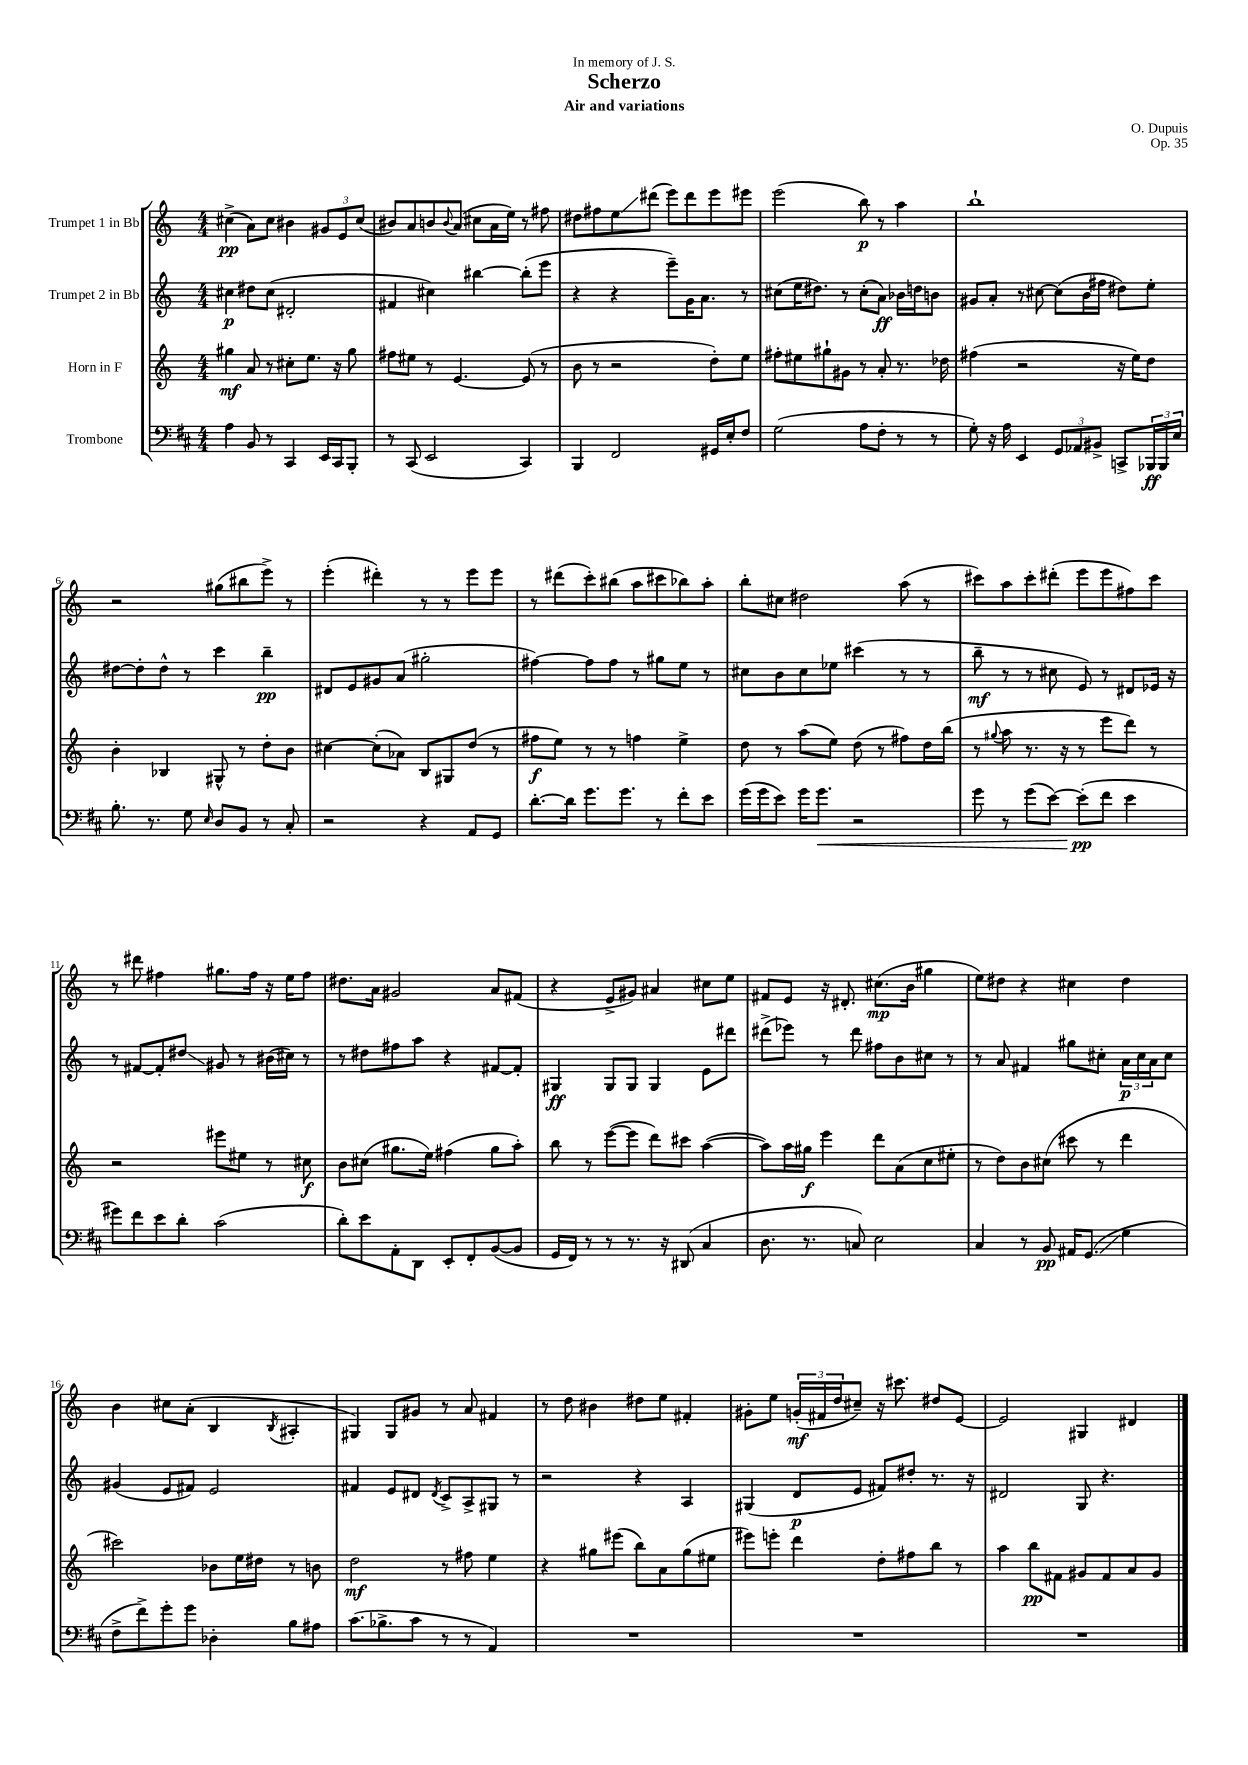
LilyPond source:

\header { title = "Scherzo" composer = "O. Dupuis" subtitle = "Air and variations" dedication = "In memory of J. S." opus = "Op. 35" }
<<
\new StaffGroup <<
\new Staff = "s0" \with { instrumentName = "Trumpet 1 in Bb" } {
    \clef treble \key c \major \numericTimeSignature \time 4/4
    cis''4->\pp( a'8) cis''8 bis'4 \tuplet 3/2 { gis'8 e'8 cis''8( } |
    bis'8) a'8 b'8 \appoggiatura { b'8 } a'8( cis''8 a'16 e''16) r8 fis''8 |
    dis''8 fis''8 e''8\glissando dis'''8( e'''8) dis'''8 e'''8 eis'''8 |
    e'''2( b''8\p) r8 a''4 |
    b''1-! |
    r2 gis''8( bis''8 e'''8->) r8 |
    e'''4-.( dis'''4-.) r8 r8 e'''8 e'''8 |
    r8 dis'''8( c'''8-.) bis''8( a''8 cis'''8 bes''8) a''8-. |
    b''8-. cis''8 dis''2 a''8( r8 |
    cis'''8) a''8 cis'''8-. dis'''8-.( e'''8 e'''8 fis''8) cis'''8 |
    r8 dis'''8 fis''4 gis''8. fis''16 r16 e''16 fis''8 |
    dis''8. a'16 gis'2 a'8 fis'8( |
    r4 e'8-> gis'8) ais'4 cis''8 e''8 |
    fis'8 e'8 r16 dis'8.-. cis''8.\mp( b'16 gis''4 |
    e''8) dis''8 r4 cis''4 dis''4 |
    b'4 cis''8 a'8-.( b4 \acciaccatura { b8 } ais4-. |
    gis4) gis8 gis'8 r8 a'8 fis'4 |
    r8 d''8 bis'4 dis''8 e''8 fis'4-. |
    gis'8-. e''8 \tuplet 3/2 { g'16-.\mf( fis'16 d''16 } cis''8--) r16 cis'''8. dis''8 e'8~ |
    e'2 gis4 dis'4 \bar "|." |
}
\new Staff = "s1" \with { instrumentName = "Trumpet 2 in Bb" } {
    \clef treble \key c \major \numericTimeSignature \time 4/4
    cis''4\p dis''8 cis''8( dis'2-. |
    fis'4 cis''4) bis''4~ bis''8-.( e'''8 |
    r4 r4 e'''8--) g'16 a'8. r8 |
    cis''8( e''16 dis''8.) r8 cis''8-.( a'8\ff) bes'16 d''16 b'8 |
    gis'8 a'8-. r8 cis''8~ cis''8( b'16 fis''16 dis''8) e''8-. |
    dis''8~ dis''8-. dis''8-^ r8 c'''4 b''4--\pp |
    dis'8 e'8 gis'8 a'8( gis''2-. |
    fis''4~) fis''8 fis''8 r8 gis''8 e''8 r8 |
    cis''8 b'8 cis''8 ees''8 cis'''4( r8 r8 |
    b''8--\mf r8 r8 cis''8 e'8) r8 dis'8 ees'16 r16 |
    r8 fis'8~ fis'8-. dis''8\glissando gis'8 r8 bis'16( cis''16) r8 |
    r8 dis''8 fis''8 a''8 r4 fis'8~ fis'8-. |
    gis4\ff gis8 gis8 gis4 e'8 dis'''8 |
    dis'''8->( ees'''8) r8 dis'''8 fis''8 b'8 cis''8 r8 |
    r8 a'8 fis'4 gis''8 cis''8-. \tuplet 3/2 { a'16\p cis''16 a'16 } cis''8 |
    gis'4( e'8 fis'8) e'2 |
    fis'4 e'8 dis'8 \acciaccatura { dis'8 } c'8-> a8-> gis8 r8 |
    r2 r4 a4 |
    gis4( d'8\p e'8 fis'8) dis''8-. r8. r16 |
    dis'2 g8 r4. \bar "|." |
}
\new Staff = "s2" \with { instrumentName = "Horn in F" } {
    \clef treble \key c \major \numericTimeSignature \time 4/4
    gis''4\mf a'8 r8 cis''8-. e''8. r16 gis''8 |
    fis''8 eis''8 r8 e'4.~ e'8( r8 |
    b'8 r8 r2 d''8-.) e''8 |
    fis''8-. eis''8 gis''8-! gis'8 r8 a'8-. r8. des''16 |
    fis''4( r2 r16 e''16) d''8 |
    b'4-. bes4 gis8-^ r8 d''8-. b'8 |
    cis''4~ cis''8-.( aes'8) b8 gis8 d''8( r8 |
    fis''8\f e''8) r8 r8 f''4 e''4-> |
    d''8 r8 a''8( e''8) d''8( r8 fis''8) d''16 b''16( |
    r8 \appoggiatura { gis''8 } a''8 r8. r16 r8 e'''8 d'''8) r8 |
    r2 eis'''8 eis''8 r8 cis''8\f |
    b'8 cis''8( gis''8. e''16) fis''4( gis''8 a''8-.) |
    b''8 r8 e'''8~( e'''8 d'''8) cis'''8 a''4~( |
    a''8) a''16 gis''16\f e'''4 d'''8 a'8( c''8 eis''8-. |
    r8 d''8) b'8 cis''8( cis'''8 r8 d'''4 |
    cis'''2) bes'8 e''16 dis''16 r8 b'8 |
    d''2\mf r8 fis''8 e''4 |
    r4 gis''8 eis'''8( b''8) a'8 gis''8( eis''8 |
    eis'''8) e'''8-. d'''4 d''8-. fis''8 b''8 r8 |
    a''4 b''8\pp fis'8 gis'8 fis'8 a'8 gis'8 \bar "|." |
}
\new Staff = "s3" \with { instrumentName = "Trombone" } {
    \clef bass \key d \major \numericTimeSignature \time 4/4
    a4 b,8 r8 cis,4 e,16 cis,16 b,,8-. |
    r8 cis,8( e,2 cis,4) |
    b,,4 fis,2 gis,16 e16-. fis8 |
    g2( a8 fis8-. r8 r8 |
    g8-.) r16 a16 e,4 \tuplet 3/2 { g,8 aes,8 bis,8-> } c,8-> \tuplet 3/2 { bes,,16\ff bes,,16 e16 } |
    b8.-. r8. g8 \grace { e16 } d8 b,8 r8 cis8-. |
    r2 r4 a,8 g,8 |
    d'8.~-. d'16 g'8. g'8. r8 fis'8-. e'8 |
    g'16( g'16 e'8) g'16 g'8.\< r2 |
    g'8 r8 g'8( e'8~) e'8-.\pp\!( fis'8 e'4 |
    gis'8) fis'8 e'8 d'8-. cis'2( |
    d'8-.) e'8 a,8-. d,8 e,8-. fis,8-. b,8~( b,8 |
    g,16 fis,16) r8 r8 r8. r16 dis,8( cis4 |
    d8. r8. c8) e2 |
    cis4 r8 b,8\pp ais,16 g,8.\glissando( g4 |
    fis8-> fis'8->) g'8-. g'8 des4-. b8 ais8 |
    cis'8.( bes8.-> cis'8 r8 r8 a,4) |
    R1 |
    R1 |
    R1 \bar "|." |
}
>>
>>
